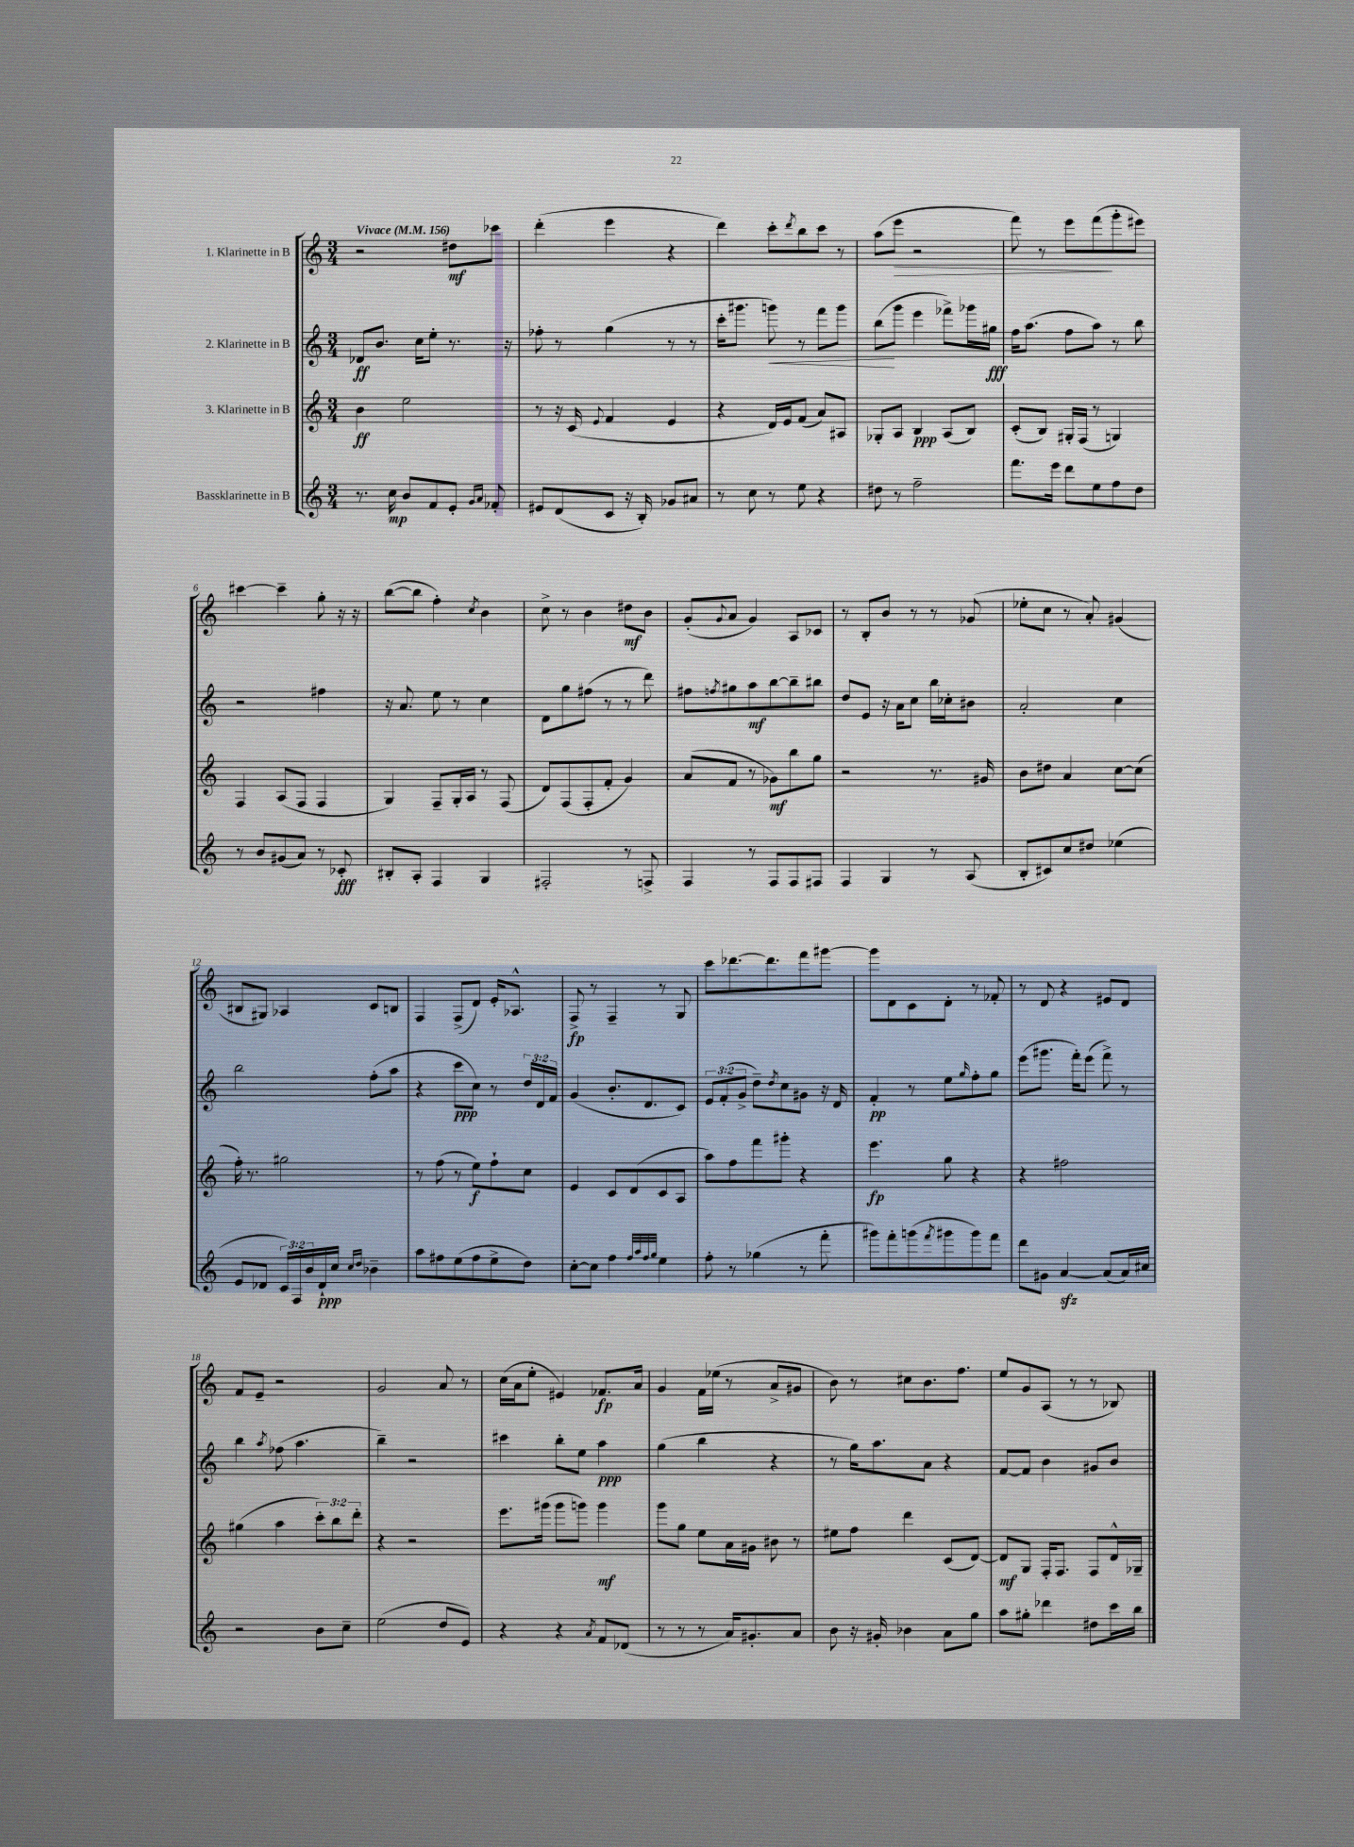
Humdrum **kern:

**kern	**dynam	**kern	**dynam	**kern	**dynam	**kern	**dynam
*part4	*part4	*part3	*part3	*part2	*part2	*part1	*part1
*staff4	*staff4	*staff3	*staff3	*staff2	*staff2	*staff1	*staff1
*I"Bassklarinette in B	*	*I"3. Klarinette in B	*	*I"2. Klarinette in B	*	*I"1. Klarinette in B	*
*clefG2	*	*clefG2	*	*clefG2	*	*clefG2	*
*k[]	*	*k[]	*	*k[]	*	*k[]	*
*M3/4	*	*M3/4	*	*M3/4	*	*M3/4	*
*MM156	*	*MM156	*	*MM156	*	*MM156	*
=1	=1	=1	=1	=1	=1	=1	=1
!	!	!	!	!	!	!LO:TX:a:B:t=Vivace	!
8.r	.	4b\	ff	8d-X/L	ff	2r	.
.	.	.	.	8.b/J	.	.	.
16cc\	mp	.	.	.	.	.	.
8b/L	.	2ee\	.	.	.	.	.
.	.	.	.	16cc\KL	.	.	.
8f/	.	.	.	8ee'\J	.	.	.
8e'/J	.	.	.	8.r	.	8dd#X\L	mf
16qqg/LL	.	.	.	.	.	.	.
16qqa/JJ	.	.	.	.	.	.	.
8f-X'/	.	.	.	.	.	8ccc-X\J	.
.	.	.	.	16r	.	.	.
=2	=2	=2	=2	=2	=2	=2	=2
8e#X/L	.	8r	.	8ff-X'\	.	(4ddd'\	.
(8d/	.	16r	.	8r	.	.	.
.	.	(16c/	.	.	.	.	.
.	.	8qqe/	.	.	.	.	.
8c/J	.	4f/	.	(4gg\	.	4eee\	.
16r	.	.	.	.	.	.	.
16B'/)	.	.	.	.	.	.	.
8g-X/L	.	4e/	.	8r	.	4r	.
8a#X/J	.	.	.	8r	.	.	.
=3	=3	=3	=3	=3	=3	=3	=3
8r	.	4r	.	16ccc'\KL	.	4ddd\)	.
.	.	.	.	8.ggg#X\J	.	.	.
8cc\	.	.	.	.	.	.	.
!	!	!	!	!	!LO:HP:b	!	!
8r	.	16d/LL)	.	8gggn\)	<	8ccc'\L	.
.	.	16e/J	.	.	.	.	.
.	.	.	.	.	.	8qddd/	.
8ee\	.	(8f/J	.	8r	.	8bb\	.
4r	.	8a/L)	.	8fff\L	.	8ccc\J	.
.	.	8A#X/J	.	8ggg\J	.	8r	.
=4	=4	=4	=4	=4	=4	=4	=4
8dd#X\	.	8G-X'/L	.	(8bb\L	.	(8aa\L	.
!	!	!	!	!	!	!	!LO:HP:b
8r	.	8A/J	.	8ggg\J	[	8eee\J	>
2ff~\	.	4B/	ppp	4eee\	.	2r	.
.	.	(8A/L	.	8fff-X^\L)	.	.	.
.	.	8B/J)	.	16ggg-X\L	.	.	.
.	.	.	.	16gg#X\JJ	fff	.	.
=5	=5	=5	=5	=5	=5	=5	=5
8.fff\L	.	(8c'/L	.	16ff\KL	.	8fff\)	.
.	.	.	.	(8.aa\J	.	.	.
.	.	8B/J)	.	.	.	8r	.
16eee\Jk	.	.	.	.	.	.	.
8ddd\L	.	16G#X'/LL	.	8ff\L	.	8eee\L	.
.	.	(16F/JJ	.	.	.	.	.
8ee\	.	8r	.	8aa\J)	.	(8fff\	.
8ff\	.	4Gn/)	.	8r	.	8ggg'\	]
8dd\J	.	.	.	8bb\	.	8eee#X\J)	.
!!LO:LB:g=z
=6	=6	=6	=6	=6	=6	=6	=6
8r	.	4F/	.	2r	.	[4ccc#X\	.
8b/L	.	.	.	.	.	.	.
(8g#X/	.	(8A/L	.	.	.	4ccc#~\]	.
8a/J)	.	8F/J	.	.	.	.	.
8r	.	4F/	.	4ff#X\	.	8gg'\	.
8c-X'/	fff	.	.	.	.	16r	.
.	.	.	.	.	.	16r	.
=7	=7	=7	=7	=7	=7	=7	=7
8B#X'/L	.	4G/)	.	16r	.	([8bb\L	.
.	.	.	.	8.a/	.	.	.
8A'/J	.	.	.	.	.	8bb\J]	.
4F/	.	8F~/L	.	8ee\	.	4ff'\)	.
.	.	16G'/L	.	8r	.	.	.
.	.	16A/JJ	.	.	.	.	.
.	.	.	.	.	.	8qcc/	.
4G/	.	8r	.	4cc\	.	4b\	.
.	.	(8F/	.	.	.	.	.
=8	=8	=8	=8	=8	=8	=8	=8
2F#X'/	.	8d/L)	.	8d\L	.	8cc^\	.
.	.	(8F/	.	8gg\	.	8r	.
.	.	8F'/	.	(8ff#X\J	.	4b\	.
.	.	8f'/J	.	8r	.	.	.
8r	.	4g/)	.	8r	.	8dd#X\L	mf
8Fn^/	.	.	.	8ddd\)	.	8b\J	.
=9	=9	=9	=9	=9	=9	=9	=9
4F/	.	(8a/L	.	8ff#X\L	.	(8g'/L	.
.	.	.	.	8qffn/	.	8qqg/	.
.	.	8f/J	.	8gg#X\	.	8a/J	.
8r	.	8r	.	8aa\	mf	4g/)	.
8F/L	.	8g-X\L)	mf	[8bb\	.	.	.
8F/	.	8bb\	.	8bb~\]	.	8A/L	.
8F#X/J	.	8gg\J	.	8bb#X\J	.	8c-X/J	.
=10	=10	=10	=10	=10	=10	=10	=10
4F/	.	2r	.	8dd/L	.	8r	.
.	.	.	.	8e/J	.	8B'/L	.
4G/	.	.	.	16r	.	8b/J	.
.	.	.	.	16a\KL	.	.	.
.	.	.	.	8cc\J	.	8r	.
8r	.	8.r	.	16bb\LL	.	8r	.
.	.	.	.	16cc-X'\J	.	.	.
(8A/	.	.	.	8b#X\J	.	(8g-X/	.
.	.	16g#X/	.	.	.	.	.
=11	=11	=11	=11	=11	=11	=11	=11
8B'/L	.	8b\L	.	2a'/	.	8ee-X'\L	.
8c#X/)	.	8dd#X\J	.	.	.	8cc\J	.
8cc/	.	4a/	.	.	.	8r	.
8dd#X/J	.	.	.	.	.	8a'/)	.
(4ee-X\	.	[8cc\L	.	4cc\	.	(4g#X/	.
.	.	(8cc\J]	.	.	.	.	.
!!LO:LB:g=z
=12	=12	=12	=12	=12	=12	=12	=12
8e/L	.	16ff'\)	.	2bb\	.	8B#X/L	.
.	.	8.r	.	.	.	.	.
8d-X/J	.	.	.	.	.	8G#X/J)	.
24c/LL)	.	2gg#X\	.	.	.	4A-X/	.
24F/	.	.	.	.	.	.	.
24b/	.	.	.	.	.	.	.
16d-`/	ppp	.	.	.	.	.	.
16cc/JJ	.	.	.	.	.	.	.
16qqcc/LL	.	.	.	.	.	.	.
16qqdd/JJ	.	.	.	.	.	.	.
4b-X~\	.	.	.	(8ff'\L	.	8c/L	.
.	.	.	.	8aa\J	.	8Bn/J	.
=13	=13	=13	=13	=13	=13	=13	=13
8aa\L	.	8r	.	4r	.	4F/	.
8ff#X\	.	(8ff\	.	.	.	.	.
(8ee\	.	8r	.	8ccc\L	ppp	(8F^/L	.
8ff#\	.	8ee\L)	f	8cc\J)	.	8d/J)	.
8ee^\	.	8ff`\	.	8r	.	16e'/KL	.
.	.	.	.	.	.	8.A-X^^/J	.
8dd\J)	.	8cc\J	.	24dd/LL	.	.	.
.	.	.	.	24d/	.	.	.
.	.	.	.	24f/JJ	.	.	.
=14	=14	=14	=14	=14	=14	=14	=14
[8cc'\L	.	4e/	.	(4g/	.	8F^/	fp
8cc\J]	.	.	.	.	.	8r	.
4ff\	.	8c/L	.	8.b'/L	.	4F~/	.
.	.	(8d/	.	.	.	.	.
.	.	.	.	8.d/	.	.	.
32qqff/LLL	.	.	.	.	.	.	.
32qqaa/	.	.	.	.	.	.	.
32qqff/	.	.	.	.	.	.	.
32qqgg/JJJ	.	.	.	.	.	.	.
4ee\	.	8c/	.	.	.	8r	.
.	.	8A/J	.	8c/J)	.	8G/	.
=15	=15	=15	=15	=15	=15	=15	=15
8ff'\	.	8aa\L)	.	12e/L	.	8ccc\L	.
.	.	.	.	(12f'/	.	.	.
8r	.	8ff\	.	.	.	[8.ddd-X\	.
.	.	.	.	12g^/J	.	.	.
(4gg-X\	.	8fff\	.	8dd~\L)	.	.	.
.	.	.	.	.	.	8.ddd-\]	.
.	.	.	.	8qdd/	.	.	.
.	.	8ggg#X'\J	.	8cc\	.	.	.
8r	.	4r	.	8g#X\J	.	8fff\	.
8fff'\	.	.	.	16r	.	[8ggg#X\J	.
.	.	.	.	16d/	.	.	.
=16	=16	=16	=16	=16	=16	=16	=16
8ggg#X\L)	.	4.eee\	fp	4f'/	pp	8ggg#\L]	.
8fff'\	.	.	.	.	.	8d\	.
(8gggn\	.	.	.	8r	.	8c\	.
8qfff/	.	.	.	.	.	.	.
8ggg#X\	.	8gg\	.	8ee\L	.	8d'\J	.
.	.	.	.	16qqgg/	.	.	.
8ggg#\)	.	4r	.	8ff'\	.	8r	.
8fff\J	.	.	.	8gg\J	.	8f-X'/	.
=17	=17	=17	=17	=17	=17	=17	=17
8ddd\L	.	4r	.	(8eee\L	.	8r	.
8g#X\J	.	.	.	8.ggg#X\J	.	8d/	.
[4azz/	.	2ff#X\	.	.	.	4r	.
.	.	.	.	16fff'\KL)	.	.	.
.	.	.	.	(8eee\J	.	.	.
(8a/L]	.	.	.	8fff^\)	.	8e#X/L	.
16a/L)	.	.	.	8r	.	8d/J	.
16cc#X/JJ	.	.	.	.	.	.	.
!!LO:LB:g=z
=18	=18	=18	=18	=18	=18	=18	=18
2r	.	(4gg#X\	.	4bb\	.	8f/L	.
.	.	.	.	.	.	8e~/J	.
.	.	.	.	8qaa/	.	.	.
.	.	4aa\	.	(8ff-X\	.	2r	.
.	.	.	.	4.aa\	.	.	.
8b\L	.	12ccc'\L)	.	.	.	.	.
.	.	12bb\	.	.	.	.	.
8cc~\J	.	.	.	.	.	.	.
.	.	12ddd'\J	.	.	.	.	.
=19	=19	=19	=19	=19	=19	=19	=19
(2ee\	.	4r	.	4bb~\)	.	2g/	.
.	.	2r	.	2r	.	.	.
8dd/L	.	.	.	.	.	8a/	.
8e/J)	.	.	.	.	.	8r	.
=20	=20	=20	=20	=20	=20	=20	=20
4r	.	8.eee\L	.	4ccc#X\	.	(16cc\LL	.
.	.	.	.	.	.	16a\J	.
.	.	.	.	.	.	8ee'\J	.
.	.	(16ggg#X\Jk	.	.	.	.	.
4r	.	8ggg#\L	.	8bb'\L	.	4e#X/)	.
.	.	8gggn\J)	.	8ee\J	.	.	.
8qa/	.	.	.	.	.	.	.
8f/L	.	4ggg\	mf	4aa\	ppp	8.f-X/L	fp
(8d-X/J	.	.	.	.	.	.	.
.	.	.	.	.	.	16a/Jk	.
=21	=21	=21	=21	=21	=21	=21	=21
8r	.	8ggg\L	.	(4gg\	.	4g/	.
8r	.	8gg\J	.	.	.	.	.
8r	.	8ee\L	.	4bb\	.	16f\LL	.
.	.	.	.	.	.	(16ee-X\JJ	.
16a/KL)	.	16a\L	.	.	.	8r	.
8.g#X'/	.	16g#X\JJ	.	.	.	.	.
.	.	8b#X\	.	4r	.	8a^/L	.
8a/J	.	8r	.	.	.	8g#X/J	.
=22	=22	=22	=22	=22	=22	=22	=22
8b\	.	8ee#X\L	.	8r	.	8b\)	.
16r	.	8ff\J	.	16gg\KL)	.	8r	.
16g#X'/	.	.	.	8.aa\	.	.	.
4b-X\	.	4ddd\	.	.	.	8cc#X\L	.
.	.	.	.	8a\J	.	8.b\	.
8a\L	.	(8c/L	.	4r	.	.	.
.	.	.	.	.	.	8.ff\J	.
8gg\J	.	[8d/J)	.	.	.	.	.
=23	=23	=23	=23	=23	=23	=23	=23
8aa\L	.	8d/L]	mf	[8f/L	.	8ee/L	.
8gg#X'\J	.	8G/J	.	8f/J]	.	8g/	.
4ddd-X\	.	16F'/KL	.	4b\	.	(8A/J	.
.	.	8.F/J	.	.	.	.	.
.	.	.	.	.	.	8r	.
8dd#X\L	.	8F/L	.	8g#X/L	.	8r	.
16ccc\L	.	16d^^/L	.	8b/J	.	8B-X/)	.
16bb\JJ	.	16G-X~/JJ	.	.	.	.	.
==	==	==	==	==	==	==	==
*-	*-	*-	*-	*-	*-	*-	*-
